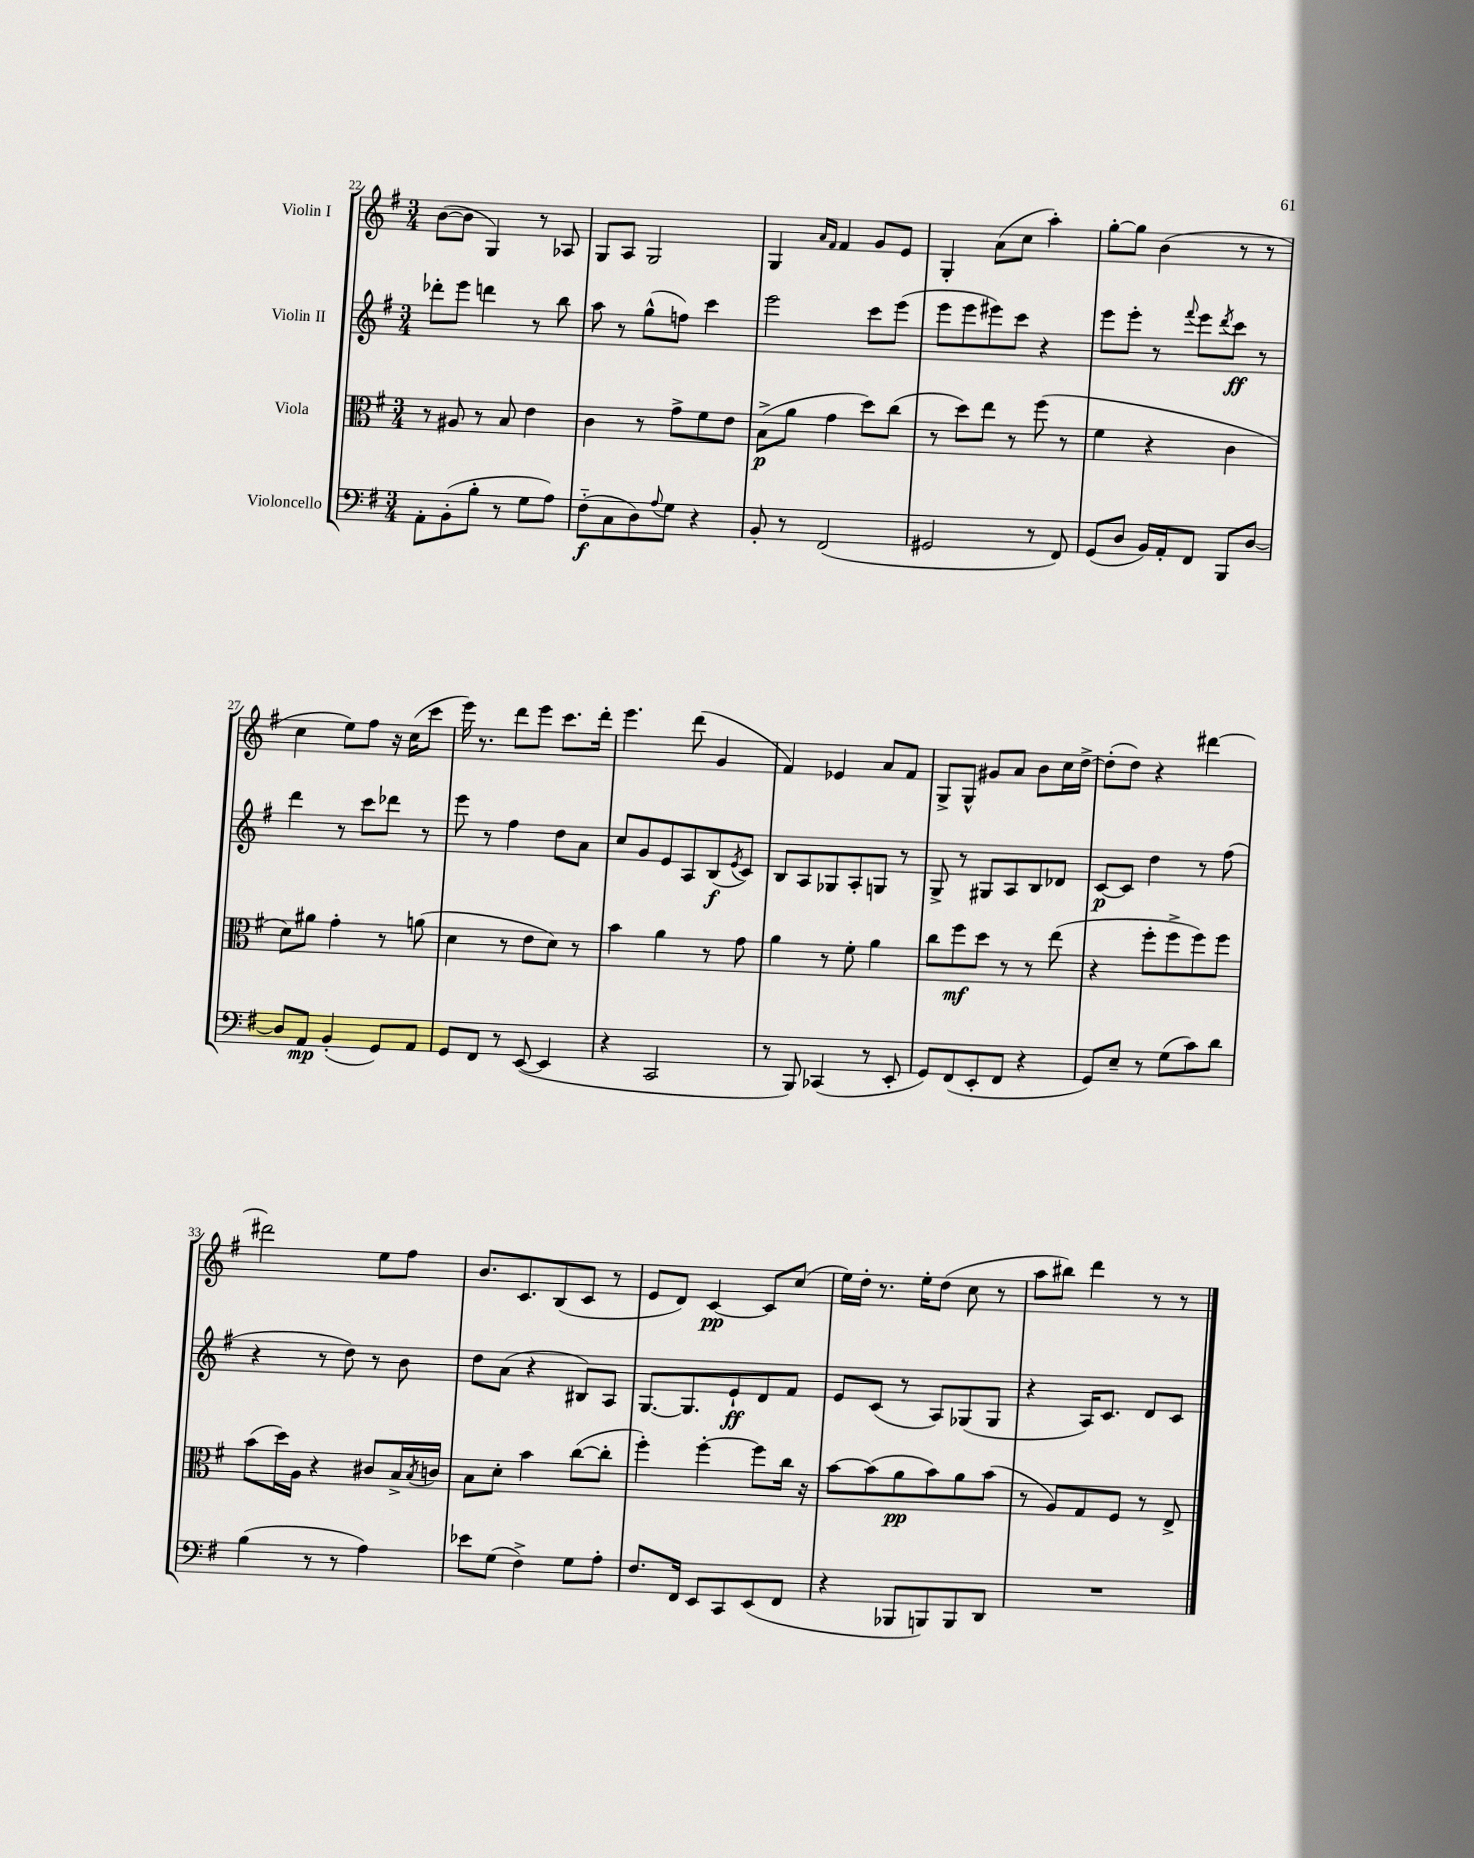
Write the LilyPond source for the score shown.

<<
\new StaffGroup <<
\new Staff = "s0" \with { instrumentName = "Violin I" } {
    \clef treble \key g \major \numericTimeSignature \time 3/4
    b'8~( b'8 g4) r8 aes8 |
    g8 a8 g2 |
    g4 \grace { a'16 fis'16 } fis'4 g'8 e'8 |
    g4-. a'8( c''8 a''4-.) |
    g''8~-. g''8 b'4( r8 r8 |
    c''4 e''8) fis''8 r16 c''16( c'''8 |
    e'''16) r8. d'''8 e'''8 c'''8. d'''16-. |
    e'''4. d'''8( g'4 |
    fis'4) ees'4 a'8 fis'8 |
    g8-> g8-^ gis'8 a'8 b'8 c''16 d''16~-> |
    d''8-.( d''8) r4 dis'''4~ |
    dis'''2 e''8 fis''8 |
    b'8. c'8. b8( c'8 r8 |
    e'8 d'8) c'4~\pp c'8 c''8( |
    e''16) d''16-. r8. e''16-. d''8( c''8 r8 |
    a''8 bis''8) d'''4 r8 r8 \bar "|." |
}
\new Staff = "s1" \with { instrumentName = "Violin II" } {
    \clef treble \key g \major \numericTimeSignature \time 3/4
    des'''8-. e'''8 d'''4 r8 b''8 |
    a''8 r8 g''8-^( f''8) c'''4 |
    e'''2 c'''8 e'''8( |
    e'''8 e'''8 eis'''8) c'''8 r4 |
    e'''8 e'''8-. r8 \appoggiatura { fis'''8 } e'''8 \acciaccatura { d'''8 } c'''8\ff r8 |
    d'''4 r8 c'''8 des'''8 r8 |
    e'''8 r8 fis''4 d''8 a'8 |
    c''8 g'8 e'8 a8 b8\f( \acciaccatura { e'8 } c'8) |
    b8 a8 ges8 a8-. g8 r8 |
    g8-> r8 gis8 a8 b8 des'8 |
    c'8~\p c'8 d''4 r8 fis''8( |
    r4 r8 d''8) r8 b'8 |
    d''8 a'8( r4 bis8) a8 |
    g8.~ g8. e'8-!\ff d'8 fis'8 |
    e'8 c'8( r8 a8) ges8( ges8 |
    r4 a16) c'8. d'8 c'8 \bar "|." |
}
\new Staff = "s2" \with { instrumentName = "Viola" } {
    \clef alto \key g \major \numericTimeSignature \time 3/4
    r8 ais8 r8 b8 e'4 |
    c'4 r8 g'8-> fis'8 e'8 |
    b8->\p( a'8 g'4 d''8) c''8( |
    r8 d''8) e''8 r8 fis''8( r8 |
    fis'4 r4 c'4 |
    d'8) ais'8 g'4-. r8 a'8( |
    d'4 r8 e'8 d'8) r8 |
    b'4 a'4 r8 g'8 |
    a'4 r8 fis'8-. a'4 |
    c''8 fis''8\mf d''8 r8 r8 e''8( |
    r4 fis''8-. fis''8-> fis''8) fis''8 |
    b'8( d''16) a16 r4 cis'8 b16-> \acciaccatura { b8 } c'16 |
    b8 d'8-. b'4 c''8~( c''8-. |
    fis''4-.) fis''4~-. fis''8 c''16 r16 |
    b'8~ b'8( a'8\pp b'8) a'8 b'8( |
    r8 a8) g8 fis8 r8 e8-> \bar "|." |
}
\new Staff = "s3" \with { instrumentName = "Violoncello" } {
    \clef bass \key g \major \numericTimeSignature \time 3/4
    a,8-. b,8-.( b8-. r8 g8 a8) |
    fis8-_\f( c8 d8) \appoggiatura { a8 } g8 r4 |
    b,8-. r8 fis,2( |
    gis,2 r8 fis,8) |
    g,8( d8 b,16) a,16-. fis,8 b,,8 d8~ |
    d8 a,8\mp b,4-.( g,8) a,8 |
    g,8 fis,8 r8 e,8~( e,4 |
    r4 c,2 |
    r8 b,,8) ces,4( r8 e,8-. |
    g,8) fis,8( e,8-. fis,8 r4 |
    g,8) e8-- r8 g8( c'8) d'8 |
    b4( r8 r8 a4) |
    ees'8 g8( fis4->) g8 a8-. |
    fis8. fis,16 e,8 c,8 e,8( fis,8 |
    r4 bes,,8 b,,8) b,,8 d,8 |
    R2. \bar "|." |
}
>>
>>
\layout { \context { \Score currentBarNumber = #22 } }
